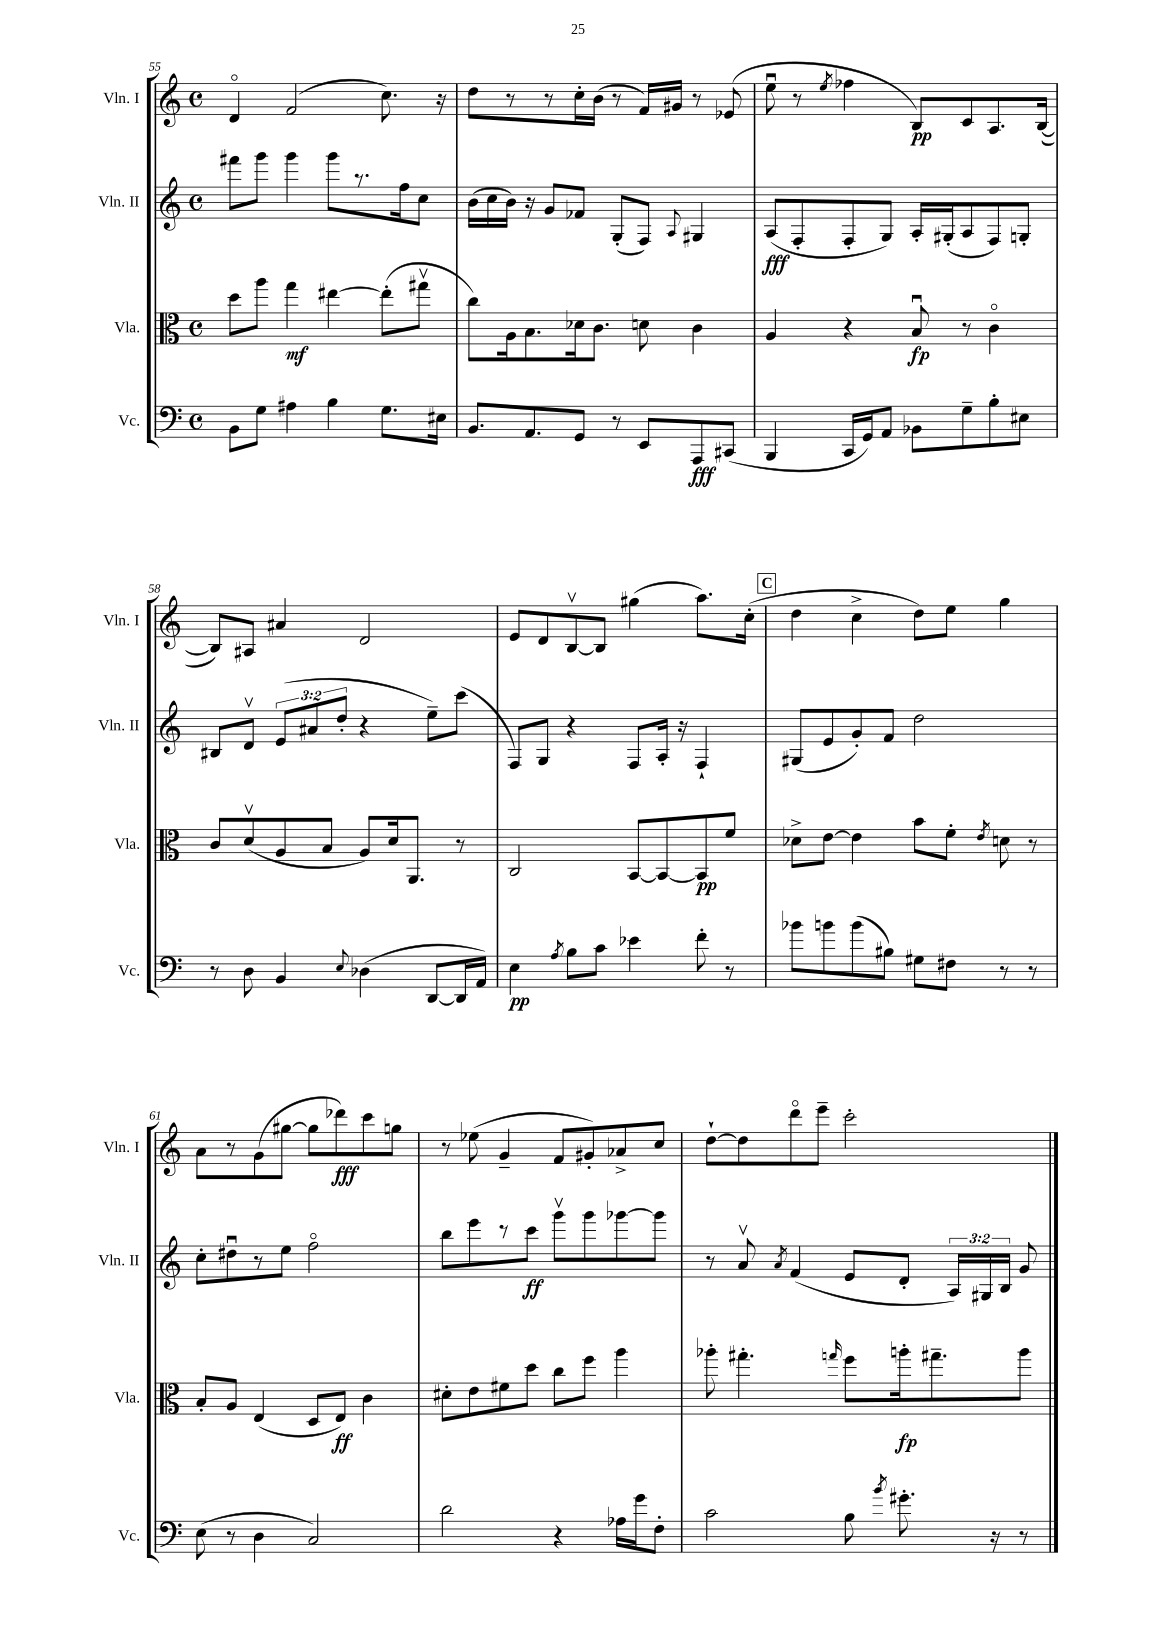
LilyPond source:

<<
\new StaffGroup <<
\new Staff = "s0" \with { instrumentName = "Vln. I" shortInstrumentName = "Vln. I" } {
    \clef treble \key c \major \defaultTimeSignature \time 4/4
    \autoBeamOff d'4\flageolet f'2( c''8.) r16 |
    d''8[ r8 r8 c''16-. b'16]( r8 f'16[) gis'16] r8 ees'8( |
    e''8\downbow r8 \acciaccatura { e''8 } fes''4 b8[\pp) c'8 a8. b16]~( |
    b8[) ais8] ais'4 d'2 |
    e'8[ d'8 b8~\upbow b8] gis''4( a''8.[) c''16]-.( |
    \mark \markup { \box "C" } d''4 c''4-> d''8[) e''8] g''4 |
    a'8[ r8 g'8( gis''8]~ gis''8[ des'''8\fff) c'''8 g''8] |
    r8 ees''8( g'4-- f'8[ gis'8-.) aes'8-> c''8] |
    d''8[~-! d''8 d'''8\flageolet e'''8]-- c'''2-. \bar "|." |
}
\new Staff = "s1" \with { instrumentName = "Vln. II" shortInstrumentName = "Vln. II" } {
    \clef treble \key c \major \defaultTimeSignature \time 4/4 \override Staff.TupletNumber.text = #tuplet-number::calc-fraction-text
    \autoBeamOff fis'''8[ g'''8] g'''4 g'''8[ r8. f''16 c''8] |
    b'16[( c''16 b'16]) r16 g'8[ fes'8] g8[-.( f8]) \appoggiatura { a8 } gis4 |
    a8[\fff( f8-. f8-. g8]) a16[-. gis16-.( a8 f8) g8]-. |
    bis8[ d'8]\upbow \tuplet 3/2 { e'8[( ais'8 d''8]-. } r4 e''8[--) c'''8]( |
    f8[) g8] r4 f8[ a16]-. r16 f4-! |
    \mark \markup { \box "C" } gis8[( e'8 g'8-.) f'8] d''2 |
    c''8[-. dis''8\downbow r8 e''8] f''2\flageolet |
    b''8[ e'''8 r8 c'''8]\ff g'''8[\upbow g'''8 ges'''8~ ges'''8] |
    r8 a'8\upbow \acciaccatura { a'8 } f'4( e'8[ d'8]-. \tuplet 3/2 { a16[) gis16 b16] } g'8 \bar "|." |
}
\new Staff = "s2" \with { instrumentName = "Vla." shortInstrumentName = "Vla." } {
    \clef alto \key c \major \defaultTimeSignature \time 4/4
    \autoBeamOff d''8[ a''8] g''4\mf eis''4~ eis''8[-.( gis''8]\upbow |
    c''8[) a16 b8. des'16 c'8.] d'8 c'4 |
    a4 r4 b8\downbow\fp r8 c'4\flageolet |
    c'8[ d'8\upbow( a8 b8] a8[) d'16 a,8.] r8 |
    c2 b,8[~ b,8~ b,8\pp f'8] |
    \mark \markup { \box "C" } des'8[-> e'8]~ e'4 b'8[ f'8]-. \acciaccatura { e'8 } d'8 r8 |
    b8[-. a8] e4( d8[ e8]\ff) c'4 |
    dis'8[-. e'8 fis'8 d''8] c''8[ f''8] a''4 |
    aes''8-. gis''4.-. \grace { g''16 } f''8[ a''16-.\fp gis''8.-- a''8] \bar "|." |
}
\new Staff = "s3" \with { instrumentName = "Vc." shortInstrumentName = "Vc." } {
    \clef bass \key c \major \defaultTimeSignature \time 4/4
    \autoBeamOff b,8[ g8] ais4 b4 g8.[ eis16] |
    b,8.[ a,8. g,8] r8 e,8[ a,,8\fff cis,8]( |
    b,,4 c,16[ g,16) a,8] bes,8[ g8-- b8-. eis8] |
    r8 d8 b,4 \appoggiatura { e8 } des4( d,8[~ d,16 a,16]) |
    e4\pp \acciaccatura { a8 } b8[ c'8] ees'4 f'8-. r8 |
    \mark \markup { \box "C" } bes'8[ b'8 b'8( bis8]) gis8[ fis8] r8 r8 |
    e8( r8 d4 c2) |
    d'2 r4 aes16[ g'16 f8]-. |
    c'2 b8 \acciaccatura { b'8 } gis'8.-. r16 r8 \bar "|." |
}
>>
>>
\layout { \context { \Score currentBarNumber = #55 } }
